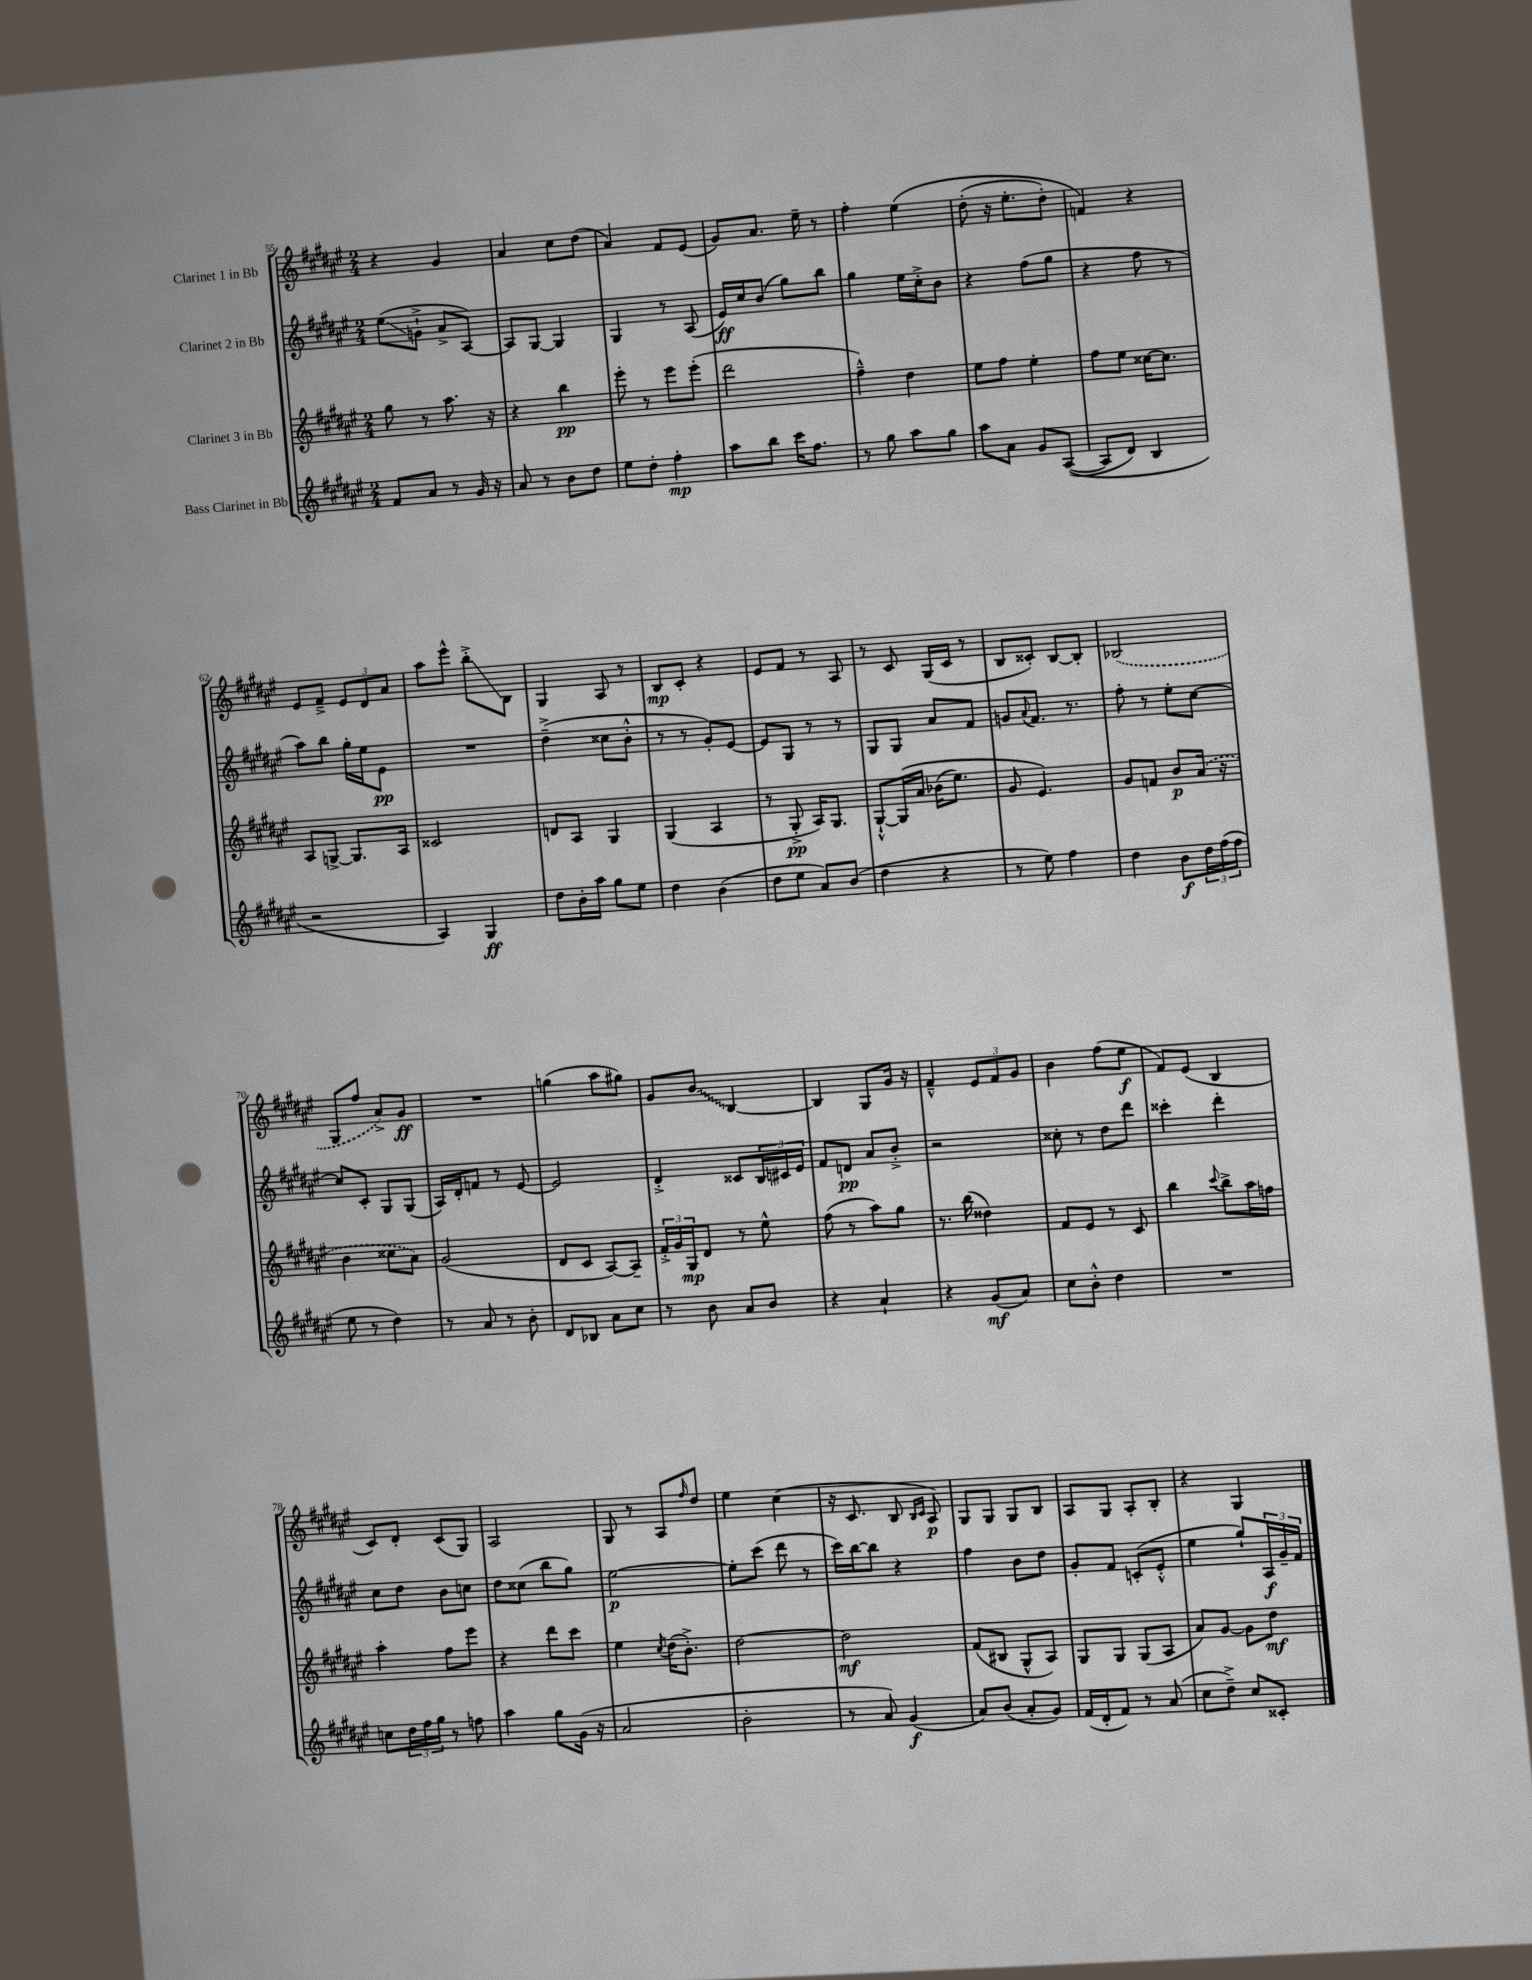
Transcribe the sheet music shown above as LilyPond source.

<<
\new StaffGroup <<
\new Staff = "s0" \with { instrumentName = "Clarinet 1 in Bb" } {
    \clef treble \key fis \major \numericTimeSignature \time 2/4
    r4 gis'4 |
    ais'4 cis''8 dis''8( |
    ais'4) fis'8 eis'8( |
    gis'8) ais'8. eis''16-- r8 |
    fis''4-. eis''4\( |
    dis''8-.( r16 eis''8.-. dis''8-.) |
    f'4\) r4 |
    eis'8 fis'8---> \tuplet 3/2 { eis'8 dis'8 ais'8 } |
    ais''8 eis'''8-^ b''8-.->\glissando b8 |
    gis4 ais8 r8 |
    b8\mp cis'8-. r4 |
    eis'8 fis'8 r8 ais8 |
    r8 cis'8 gis16( cis'16 r8 |
    b8 cisis'8-.) b8~ b8-. |
    \once \slurDashed bes2( |
    gis8 fis''8 ais'8->) gis'8\ff |
    R2 |
    g''4( ais''8 gis''8) |
    gis'8 \once \override Glissando.style = #'zigzag b'8\glissando b4~ |
    b4 gis8 gis'16 r16 |
    fis'4---^ \tuplet 3/2 { eis'8 fis'8 gis'8 } |
    b'4 fis''8( eis''8\f |
    fis'8) eis'8( b4 |
    cis'8) dis'8-. cis'8( gis8) |
    ais2 |
    gis8 r8 ais8 \grace { fis''16 } dis''8 |
    eis''4 cis''4( |
    r16 cis'8. b8 \grace { b16 cis'16 } ais8\p) |
    gis8 gis8 gis8 b8 |
    ais8 gis8 ais8-. b8-. |
    r4 gis4 \bar "|." |
}
\new Staff = "s1" \with { instrumentName = "Clarinet 2 in Bb" } {
    \clef treble \key fis \major \numericTimeSignature \time 2/4
    eis''8\glissando( g'8-!-> ais'8-> ais8~) |
    ais8 gis8~ gis4 |
    gis4 r8 ais8( |
    eis'16\ff) cis''16 b'8( gis''8) b''8 |
    gis''4 eis''16 cis''16-.-> b'8 |
    r4 fis''8( gis''8 |
    r4 fis''8 r8 |
    ais''8) b''8 gis''16-. eis''16 eis'8\pp |
    R2 |
    dis''4--->( cisis''8 b'8-.-^ |
    r8 r8 gis'8-.) eis'8~ |
    eis'8 gis8 r8 r8 |
    gis8 gis8 ais'8 fis'8 |
    g'8 \appoggiatura { ais'8 } fis'8. r8. |
    fis''8-. r8 eis''8-. cis''8~ |
    cis''8 cis'8-. gis8 gis8( |
    ais16) dis'16-. f'8 r8 eis'8~ |
    eis'2 |
    dis'4-.-> cisis'8 \tuplet 3/2 { b16 cis'16 eis'16 } |
    fis'8 d'8\pp ais'8 b'8-.-> |
    r2 |
    cisis''8-. r8 dis''8 dis'''8 |
    cisis'''4-. dis'''4-. |
    cis''8 dis''8 b'8 c''8 |
    dis''8 cisis''8( b''8 gis''8) |
    eis''2~\p |
    eis''8-. cis'''8( dis'''8 r8 |
    cis'''16) b''16~ b''8 r4 |
    fis''4 b'8 dis''8 |
    gis'8-. fis'8 c'8-.( eis'8-.-^ |
    eis''4 gis''8-!) \tuplet 3/2 { ais16\f gis'16-- fis'16 } \bar "|." |
}
\new Staff = "s2" \with { instrumentName = "Clarinet 3 in Bb" } {
    \clef treble \key fis \major \numericTimeSignature \time 2/4
    gis''8 r8 ais''8. r16 |
    r4 b''4\pp |
    eis'''8-. r8 eis'''8 eis'''8-.( |
    dis'''2 |
    fis''4---^) dis''4 |
    eis''8 fis''8 eis''4-. |
    fis''8 eis''8 cisis''16~ cisis''8. |
    ais8 g8~-> g8. ais16 |
    cisis'2 |
    d'8 ais8 gis4 |
    gis4( ais4 |
    r8 gis8-.->\pp ais16) gis8. |
    gis8~-!-^ gis16\( ais'16 bes'16( eis''8.) |
    gis'8 eis'4.\) |
    gis'8 f'8 b'8\p \once \slurDashed ais'16( r16 |
    b'4 cisis''8 ais'8) |
    gis'2( |
    dis'8 cis'8 ais8~) ais8-- |
    \tuplet 3/2 { fis'16-.-> gis'16 gis16\mp } dis'8 r8 eis''8-^ |
    fis''8( r8 ais''8) gis''8 |
    r8. b''16( disis''4) |
    fis'8 eis'8 r8 cis'8 |
    b''4 \appoggiatura { cis'''8 } b''8-> ais''16 f''16 |
    ais''4-. fis''8 eis'''8 |
    r4 dis'''8 cis'''8 |
    eis''4 \acciaccatura { cis''8 } dis''16( b'8.-.->) |
    dis''2~ |
    dis''2\mf |
    fis'8( bis8 gis8-^ ais8) |
    gis8 gis8 gis8( ais8 |
    ais'8) gis'8~ gis'8 dis''8\mf \bar "|." |
}
\new Staff = "s3" \with { instrumentName = "Bass Clarinet in Bb" } {
    \clef treble \key fis \major \numericTimeSignature \time 2/4
    fis'8 ais'8 r8 gis'16 r16 |
    ais'8 r8 b'8 dis''8 |
    eis''8 dis''8-. fis''4-.\mp |
    ais''8 b''8 cis'''16 fis''8. |
    r8 gis''8 ais''8 gis''8 |
    ais''8 ais'8 gis'8 ais8~(\( |
    ais8 dis'8) b4 |
    r2 |
    ais4\) gis4\ff |
    dis''8 b'16-. ais''16 gis''8 eis''8 |
    dis''4 b'4( |
    dis''8 eis''8 ais'8) b'8( |
    dis''4 r4 |
    r8 eis''8) fis''4 |
    dis''4 b'8\f \tuplet 3/2 { dis''16 fis''16( fis''16 } |
    eis''8 r8 dis''4) |
    r8 ais'8 r8 b'8-. |
    dis'8 bes8 ais'8 cis''8 |
    r8 b'8 ais'8 b'8 |
    r4 ais'4-! |
    r4 gis'8\mf( ais'8) |
    cis''8 b'8-.-^ dis''4 |
    R2 |
    c''8 \tuplet 3/2 { dis''16 fis''16 gis''16 } r8 f''8 |
    ais''4 gis''8 gis'16( r16 |
    ais'2 |
    b'2-. |
    r8 ais'8) gis'4\f( |
    ais'8) b'8( ais'8-. gis'8) |
    fis'16( dis'16-. fis'8) r8 ais'8( |
    cis''8 dis''8--->) cis''8 cisis'8-. \bar "|." |
}
>>
>>
\layout { \context { \Score currentBarNumber = #55 } }
